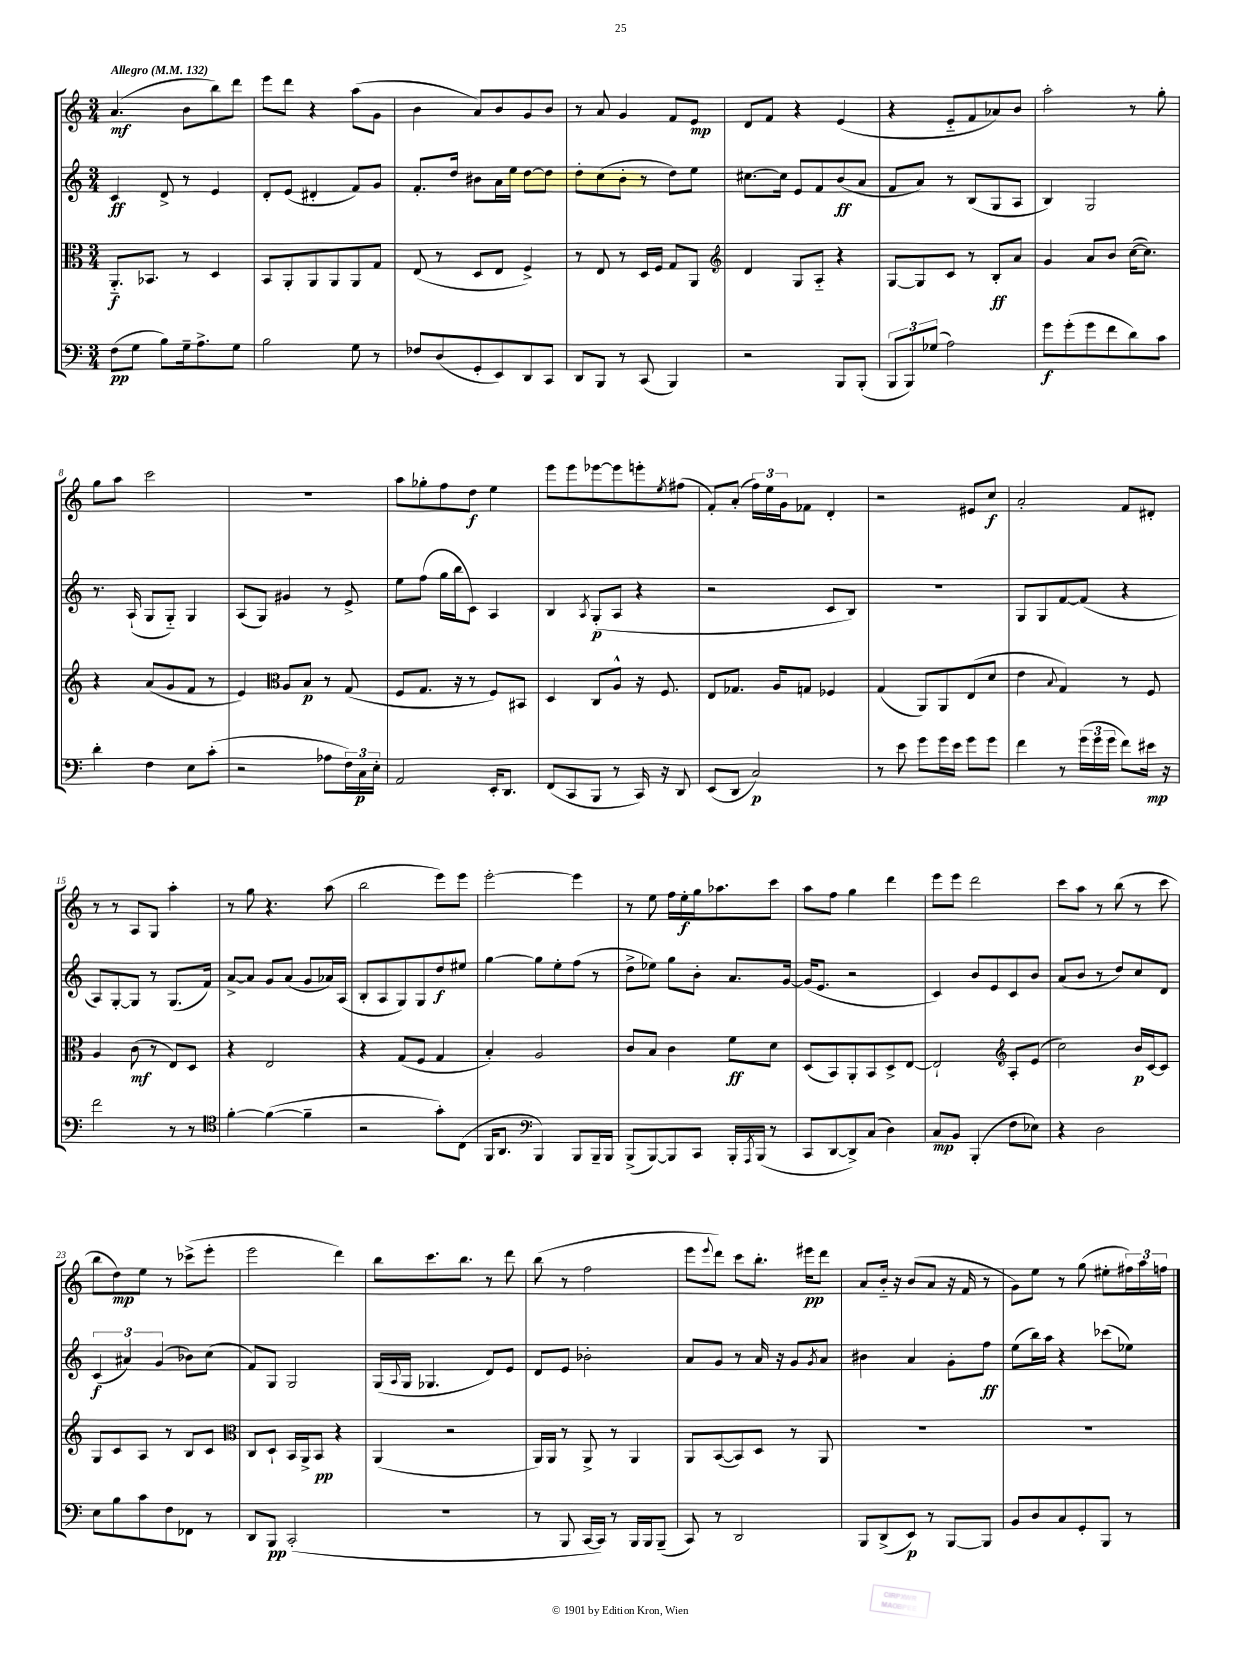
<<
\new StaffGroup <<
\new Staff = "s0" {
    \clef treble \key c \major \numericTimeSignature \time 3/4 \tempo "Allegro" 4 = 132
    a'4.\mf( b'8 b''8) d'''8 |
    e'''8 d'''8 r4 a''8( g'8 |
    b'4 a'8) b'8 g'8 b'8 |
    r8 a'8 g'4 f'8 e'8\mp |
    d'8 f'8 r4 e'4( |
    r4 e'8-_ f'8 aes'8) b'8 |
    a''2-. r8 g''8-. |
    g''8 a''8 c'''2 |
    R2. |
    a''8 ges''8-. f''8 d''8\f e''4 |
    e'''8 e'''8 ees'''8~ ees'''8 e'''8-. \acciaccatura { e''8 } fis''8( |
    f'8-.) a'8-.( \tuplet 3/2 { f''16) e''16 g'16 } fes'8 d'4-. |
    r2 eis'8 c''8\f |
    a'2-. f'8 dis'8-. |
    r8 r8 a8 g8 a''4-. |
    r8 g''8 r4. a''8( |
    b''2 e'''8) e'''8 |
    e'''2~-. e'''4 |
    r8 e''8 f''16 e''16-.\f g''16 aes''8. c'''8 |
    a''8 f''8 g''4 d'''4 |
    e'''8 e'''8 d'''2 |
    c'''8 a''8 r8 b''8( r8 c'''8 |
    b''8 d''8\mp) e''8 r8 ces'''8->( e'''8-. |
    e'''2 d'''4) |
    b''8 c'''8. b''8. r8 d'''8 |
    b''8( r8 f''2 |
    e'''8 \appoggiatura { e'''8 } d'''8) c'''8 b''8.-. eis'''16\pp d'''8 |
    a'8 b'16-_ r16 b'8( a'8 r16 f'16 r8 |
    g'8) e''8 r8 g''8( eis''8-. \tuplet 3/2 { fis''16) a''16 f''16 } \bar "|." |
}
\new Staff = "s1" {
    \clef treble \key c \major \numericTimeSignature \time 3/4
    c'4\ff d'8-> r8 e'4 |
    d'8-. e'8( dis'4-. f'8) g'8 |
    f'8.-. d''16 bis'8 a'16 e''16 d''8~ d''8 |
    d''8-. c''8( b'8-. r8 d''8) e''8 |
    cis''8.~ cis''16 e'8 f'8 b'8\ff( a'8 |
    f'8 a'8) r8 b8( g8 a8 |
    b4) g2 |
    r8. a16-!( g8 g8-_) g4 |
    a8( g8) gis'4 r8 e'8-> |
    e''8 f''8( g''16 b''16 c'8) a4 |
    b4 \acciaccatura { a8 } g8-.\p( a8 r4 |
    r2 c'8 b8) |
    R2. |
    g8 g8 f'8~ f'8( r4 |
    a8) g8~-. g8 r8 g8.( f'16) |
    a'8~-> a'8 g'8 a'8( g'8 aes'16) a16( |
    b8-. a8 g8) g8 d''8\f eis''8 |
    g''4~ g''8 e''8-. f''8( r8 |
    d''8-> ees''8) g''8 b'8-. a'8. g'16~ |
    g'16( e'8. r2 |
    c'4) b'8 e'8 c'8 b'8 |
    a'8( b'8 r8 d''8) c''8 d'8 |
    \tuplet 3/2 { c'4\f( ais'4) g'4( } bes'8) c''8( |
    f'8) g8 g2 |
    g16( \appoggiatura { a8 } g16 ges4. d'8) e'8 |
    d'8 e'8 bes'2-. |
    a'8 g'8 r8 a'16 r16 g'8 \acciaccatura { g'8 } a'8 |
    bis'4 a'4 g'8-. f''8\ff |
    e''8( b''16) a''16 r4 ces'''8( ees''8) \bar "|." |
}
\new Staff = "s2" {
    \clef alto \key c \major \numericTimeSignature \time 3/4
    a,8.-_\f bes,8. r8 d4 |
    b,8 a,8-. a,8 a,8 a,8 g8 |
    e8( r8 d8 e8 f4->) |
    r8 e8 r8 d16 f16 g8 a,8 |
    \clef treble d'4 g8 a8-_ r4 |
    g8~ g8 c'8 r8 b8-.\ff a'8 |
    g'4 a'8 b'8 c''16~( c''8.) |
    r4 a'8( g'8 f'8 r8 |
    e'4) \clef alto a8 b8\p r8 g8( |
    f8 g8. r16 r8 f8) bis,8 |
    d4 c8 a8-^ r16 f8. |
    e8 ges8. a16 g8 fes4 |
    g4( a,8) a,8 e8( d'8 |
    e'4 \appoggiatura { b8 } g4) r8 f8 |
    a4 c'8\mf( r8 e8) d8 |
    r4 e2 |
    r4 g8( f8 g4 |
    b4-.) a2 |
    c'8 b8 c'4 f'8\ff d'8 |
    d8( b,8) a,8-. b,8 d8-> e8~ |
    e2-! \clef treble a8-. e'8( |
    c''2) b'16\p c'16~ c'8 |
    g8 c'8 a8 r8 b8 c'8 |
    \clef alto c8 d8-! b,16 a,16-> b,8\pp r4 |
    a,4( r2 |
    a,16) a,16 r8 a,8-> r8 a,4 |
    a,8 b,8~( b,8) d8 r8 a,8 |
    R2. |
    R2. \bar "|." |
}
\new Staff = "s3" {
    \clef bass \key c \major \numericTimeSignature \time 3/4
    f8\pp( g8 b8) g16-- a8.-> g8 |
    b2 g8 r8 |
    fes8 d8( g,8-. e,8) d,8 c,8 |
    d,8 b,,8 r8 c,8( b,,4) |
    r2 b,,8 b,,8-.( |
    \tuplet 3/2 { b,,8 b,,8) ges8( } a2) |
    g'8\f g'8-.( g'8 f'8 d'8) c'8 |
    d'4-. f4 e8 c'8-.( |
    r2 aes8 \tuplet 3/2 { f16) c16\p e16-. } |
    a,2 e,16-. d,8. |
    f,8( c,8 b,,8 r8 c,16) r16 d,8 |
    e,8( d,8 c2\p) |
    r8 e'8 g'8 g'16 e'16 g'8 g'8 |
    f'4 r8 \tuplet 3/2 { g'16( g'16 g'16 } f'8) eis'16\mp r16 |
    f'2 r8 r8 |
    \clef tenor f'4~-. f'4~( f'4-- |
    r2 g'8-.) c8( |
    f,16 a,8. \clef bass b,,4) b,,8 b,,16-- b,,16 |
    b,,8->( b,,8~) b,,8 c,8 b,,16-. \acciaccatura { a,,8 } b,,16( r8 |
    c,8 d,8~ d,8->) c8( d4) |
    c8\mp b,8 b,,4-.( f8 ees8) |
    r4 d2 |
    e8 b8 c'8 f8 fes,8 r8 |
    d,8 b,,8\pp c,2-.( |
    R2. |
    r8 b,,8 c,16~ c,16) r8 b,,16 b,,16 b,,8--( |
    c,8) r8 d,2 |
    b,,8 d,8->( e,8\p) r8 b,,8~ b,,8 |
    b,8 d8 c8 g,8-. b,,8 r8 \bar "|." |
}
>>
>>
